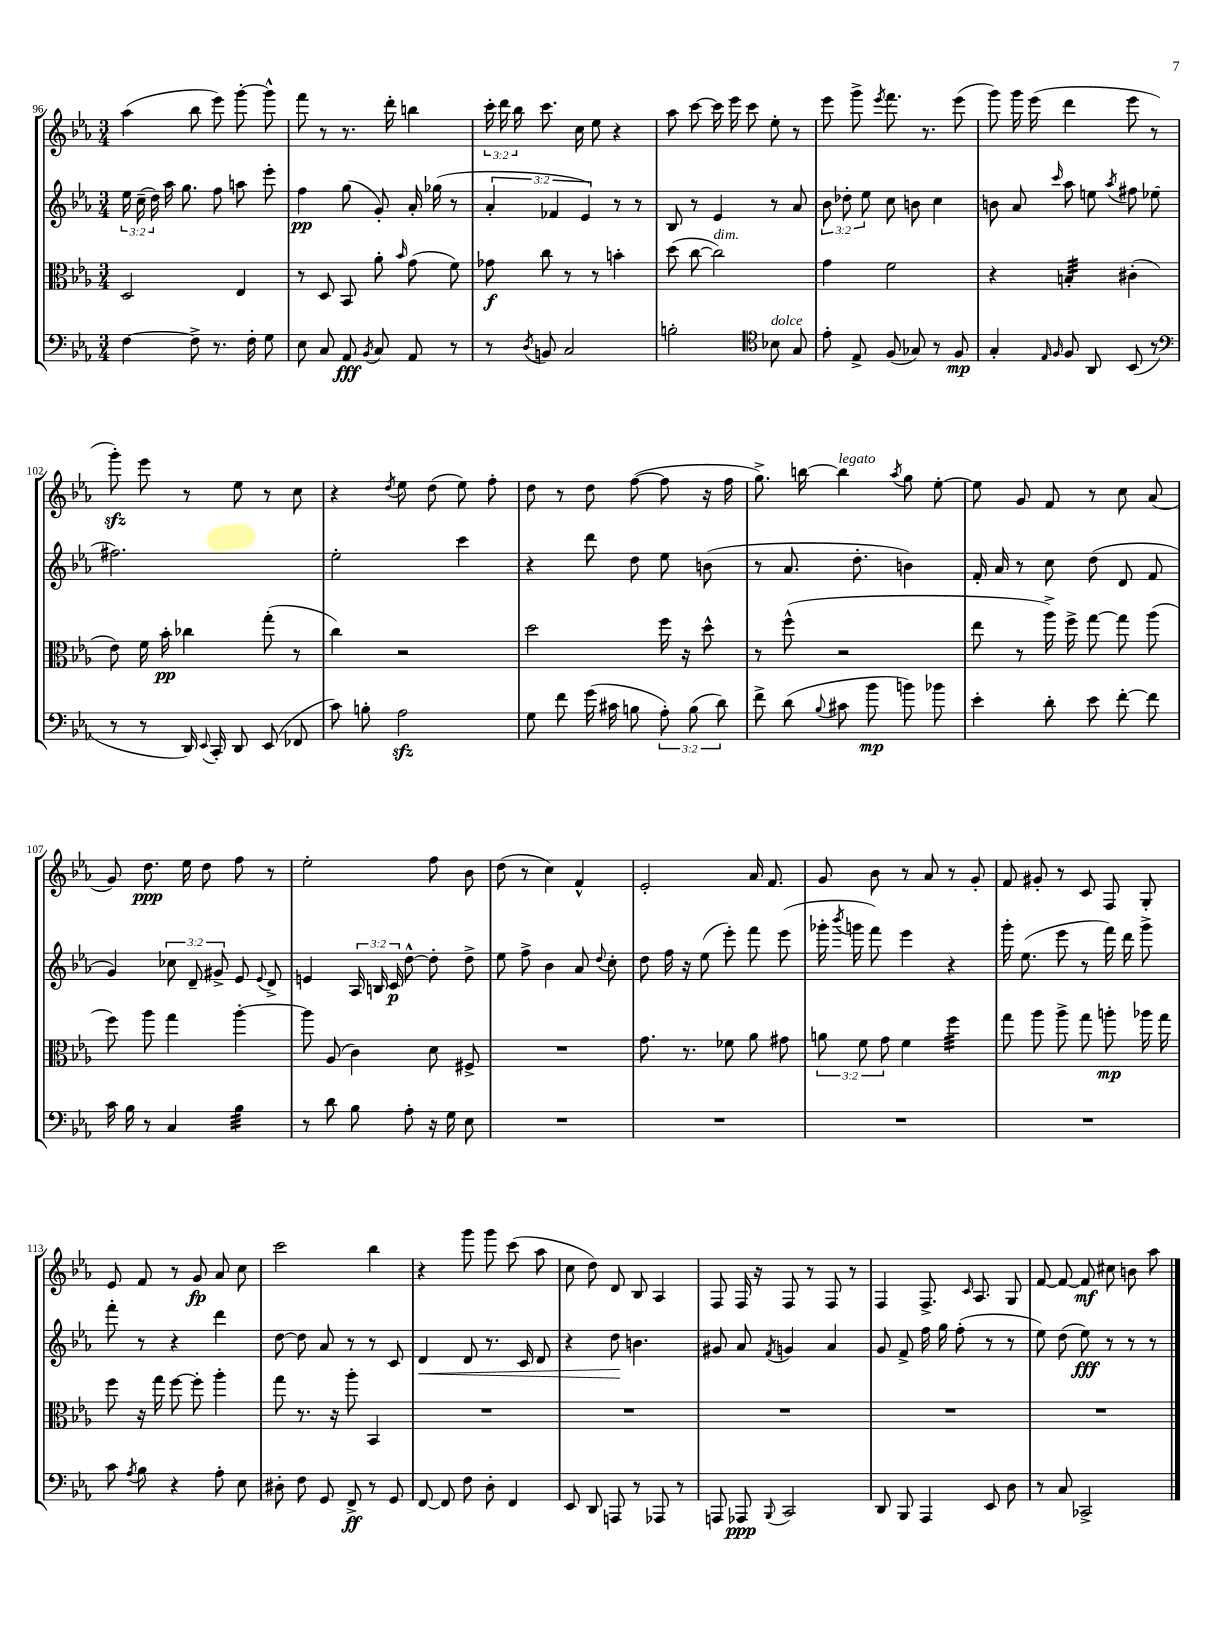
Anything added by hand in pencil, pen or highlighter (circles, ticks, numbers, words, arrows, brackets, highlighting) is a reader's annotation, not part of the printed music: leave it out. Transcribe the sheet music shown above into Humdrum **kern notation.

**kern	**kern	**kern	**kern
*staff4	*staff3	*staff2	*staff1
*clefF4	*clefC3	*clefG2	*clefG2
*k[b-e-a-]	*k[b-e-a-]	*k[b-e-a-]	*k[b-e-a-]
*M3/4	*M3/4	*M3/4	*M3/4
[4F\	2D/	24ee-\	(4aa-\
.	.	(24cc~\	.
.	.	24dd\)	.
.	.	16aa-\	.
.	.	8.gg\	.
8F^\]	.	.	8bb-\
8.r	.	8ff\	8eee-\)
.	4E-/	8aa\	[8ggg'\
16F'\	.	.	.
8G\	.	8eee-'\	8ggg^^\]
=	=	=	=
8E-\	8r	4ff\	8fff\
8C/	8D/	.	8r
8AA-/	8BB-/	(8gg\	8.r
8qBB-/	.	.	.
8C/	8a-'\	8g'/)	.
.	.	.	16ddd'\
.	16qqb-/	.	.
8AA-/	(8g\	16a-'/	4bb\
.	.	(16gg-\	.
8r	8f\)	8r	.
=	=	=	=
8r	8g-\	6a-'/	24ccc'\
.	.	.	24ddd\
.	.	.	24bb-\
8qD/	.	.	.
8BB/	8cc\	.	8.ccc\
.	.	6f-/	.
2C/	8r	.	.
.	.	.	16cc\
.	.	6e-/)	.
.	8r	.	8ee-\
.	4b'\	8r	4r
.	.	8r	.
=	=	=	=
2B'\	(8dd\	8B-/	8aa-\
.	[8cc\	8r	[8ccc\
.	2cc\])	4e-/	16ccc\]
.	.	.	16eee-\
.	.	.	8ccc\
*clefC4	*	*	*
8B-\	.	8r	8ee-'\
8G/	.	8a-/	8r
=	=	=	=
8e-'\	4g\	12b-\	8eee-\
.	.	12dd-'\	.
8E-^/	.	.	8ggg^\
.	.	12ee-\	.
.	.	.	8qeee-/
(8F/	2f\	8cc\	8.fff\
8G-/)	.	8b\	.
.	.	.	8.r
8r	.	4cc\	.
8F/	.	.	(8eee-\
=	=	=	=
4G'/	4r	8b\	8ggg\)
.	.	8a-/	16ggg\
.	.	.	(16eee-\
16qqE-/	.	.	.
16qqF/	.	16qqccc/	.
8F/	4B'/	8aa-\	4ddd\
8AA-/	.	8ee\	.
.	.	8qaa-/	.
(8BB-/	(4c#'\	8ff#\	8eee-\
8r	.	(8ee-\	8r
=	=	=	=
*clefF4	*	*	*
8r	8e-\)	2.ff#\)	8ggg'\)
8r	16f\	.	8eee-\
.	16b-'\	.	.
16DD/)	4cc-\	.	8r
8qqEE-/	.	.	.
16CC'/	.	.	.
8DD/	.	.	8ee-\
(8EE-/	(8gg'\	.	8r
8FF-/	8r	.	8cc\
=	=	=	=
8c\)	4cc\)	2ee-'\	4r
8B'\	.	.	.
.	.	.	8qdd/
2A-\	2r	.	8ee-\
.	.	.	(8dd\
.	.	4ccc\	8ee-\)
.	.	.	8ff'\
=	=	=	=
8G\	2dd\	4r	8dd\
8f\	.	.	8r
(16g\	.	8ddd\	8dd\
16c#\	.	.	.
8B\	.	8dd\	([8ff\
12A-'\)	16ff\	8ee-\	8ff\]
.	16r	.	.
(12B\	.	.	.
.	8dd^^\	(8b\	16r
12d\)	.	.	.
.	.	.	16ff\
=	=	=	=
8f^\	8r	8r	8.gg^\)
(8d\	(8ff^^\	8.a-/	.
.	.	.	[16bb\
8qqB-/	.	.	.
8c#\	2r	.	4bb\]
.	.	8.dd'\	.
8b-\	.	.	.
.	.	.	8qaa-/
8b\)	.	4b\)	8gg\
8b-\	.	.	[8ee-'\
=	=	=	=
4e-'\	8ee-\	16f'/	8ee-\]
.	.	16a-/	.
.	8r	8r	8g/
8d'\	16aa-^\)	8cc\	8f/
.	16ff^\	.	.
8e-\	[8gg\	(8dd\	8r
[8f'\	8gg\]	8d/	8cc\
8f\]	(8aa-\	8f/	(8a-/
=	=	=	=
16c\	8ff\)	4g/)	8g/)
16B-\	.	.	.
8r	8aa-\	.	8.dd\
4C/	4gg\	12cc-\	.
.	.	.	16ee-\
.	.	12d~/	.
.	.	.	8dd\
.	.	12g#^/	.
4B-\	[4aa-'\	8e-/	8ff\
.	.	8qqe-/	.
.	.	8d^/	8r
=	=	=	=
8r	8aa-\]	4e/	2ee-'\
8d\	(8A-/	.	.
8B-\	4c\)	24A-/	.
.	.	24B/	.
.	.	24c/	.
8A-'\	.	[8dd^^\	.
16r	8d\	8dd'\]	8ff\
16G\	.	.	.
8E-\	8F#^/	8dd^\	8b-\
=	=	=	=
2.r	2.r	8ee-\	(8dd\
.	.	8ff^\	8r
.	.	4b-\	4cc\)
.	.	8a-/	4f^^/
.	.	8qqdd/	.
.	.	8cc'\	.
=	=	=	=
2.r	8.g\	8dd\	2e-'/
.	.	16ff\	.
.	8.r	16r	.
.	.	(8ee-\	.
.	8f-\	8eee-'\)	.
.	8a-\	8fff\	16a-/
.	.	.	8.f/
.	8g#\	(8eee-\	.
=	=	=	=
2.r	12a\	16ggg-'\	8g/
.	.	8qbbb-/	.
.	.	16ggg\	.
.	12f\	.	.
.	.	8fff\)	8b-\
.	12g\	.	.
.	4f\	4eee-\	8r
.	.	.	8a-/
.	4ff\	4r	8r
.	.	.	8g'/
=	=	=	=
2.r	8gg\	16ggg'\	8f/
.	.	(8.ee-\	.
.	8aa-\	.	8g#'/
.	8aa-^\	8eee-\	8r
.	8gg\	8r	8c/
.	8aa'\	16fff\)	8F/
.	.	16ddd\	.
.	16aa-\	8ggg^\	8G'/
.	16gg\	.	.
=	=	=	=
8c\	8ff\	8fff'\	8e-/
8qA-/	.	.	.
8B-\	16r	8r	8f/
.	16gg\	.	.
4r	[8ff\	4r	8r
.	8ff'\]	.	8g/
8A-'\	4aa-'\	4ddd\	8a-/
8E-\	.	.	8cc\
=	=	=	=
8D#'\	8gg\	[8dd\	2ccc\
8F\	8.r	8dd\]	.
8GG/	.	8a-/	.
.	16r	.	.
8FF^/	8aa-'\	8r	.
8r	4BB-/	8r	4bb-\
8GG/	.	8c/	.
=	=	=	=
[8FF/	2.r	4d/	4r
8FF/]	.	.	.
8F\	.	8d/	8ggg\
8D'\	.	8.r	8ggg\
4FF/	.	.	(8ccc\
.	.	16c/	.
.	.	8d/	8aa-\
=	=	=	=
8EE-/	2.r	4r	8cc\
8DD/	.	.	8dd\)
8AAA/	.	8dd\	8d/
8r	.	4.b\	8B-/
8AAA-/	.	.	4A-/
8r	.	.	.
=	=	=	=
8AAA/	2.r	8g#/	8F/
8AAA-/	.	8a-/	16F/
.	.	.	16r
8qqBBB-/	.	8qf/	.
2CC/	.	4g/	8F/
.	.	.	8r
.	.	4a-/	8F/
.	.	.	8r
=	=	=	=
8DD/	2.r	8g/	4F/
8BBB-/	.	8f^/	.
4AAA-/	.	16ff\	8.F^/
.	.	16gg\	.
.	.	(8ff'\	.
.	.	.	16qqc/
.	.	.	8.A-/
8EE-/	.	8r	.
8D\	.	8r	8G/
=	=	=	=
8r	2.r	8ee-\)	[8f/
8C/	.	(8dd\	8f/_
2CC-^/	.	8ee-\)	8f/]
.	.	8r	8cc#\
.	.	8r	8b\
.	.	8r	8aa-\
==	==	==	==
*-	*-	*-	*-
